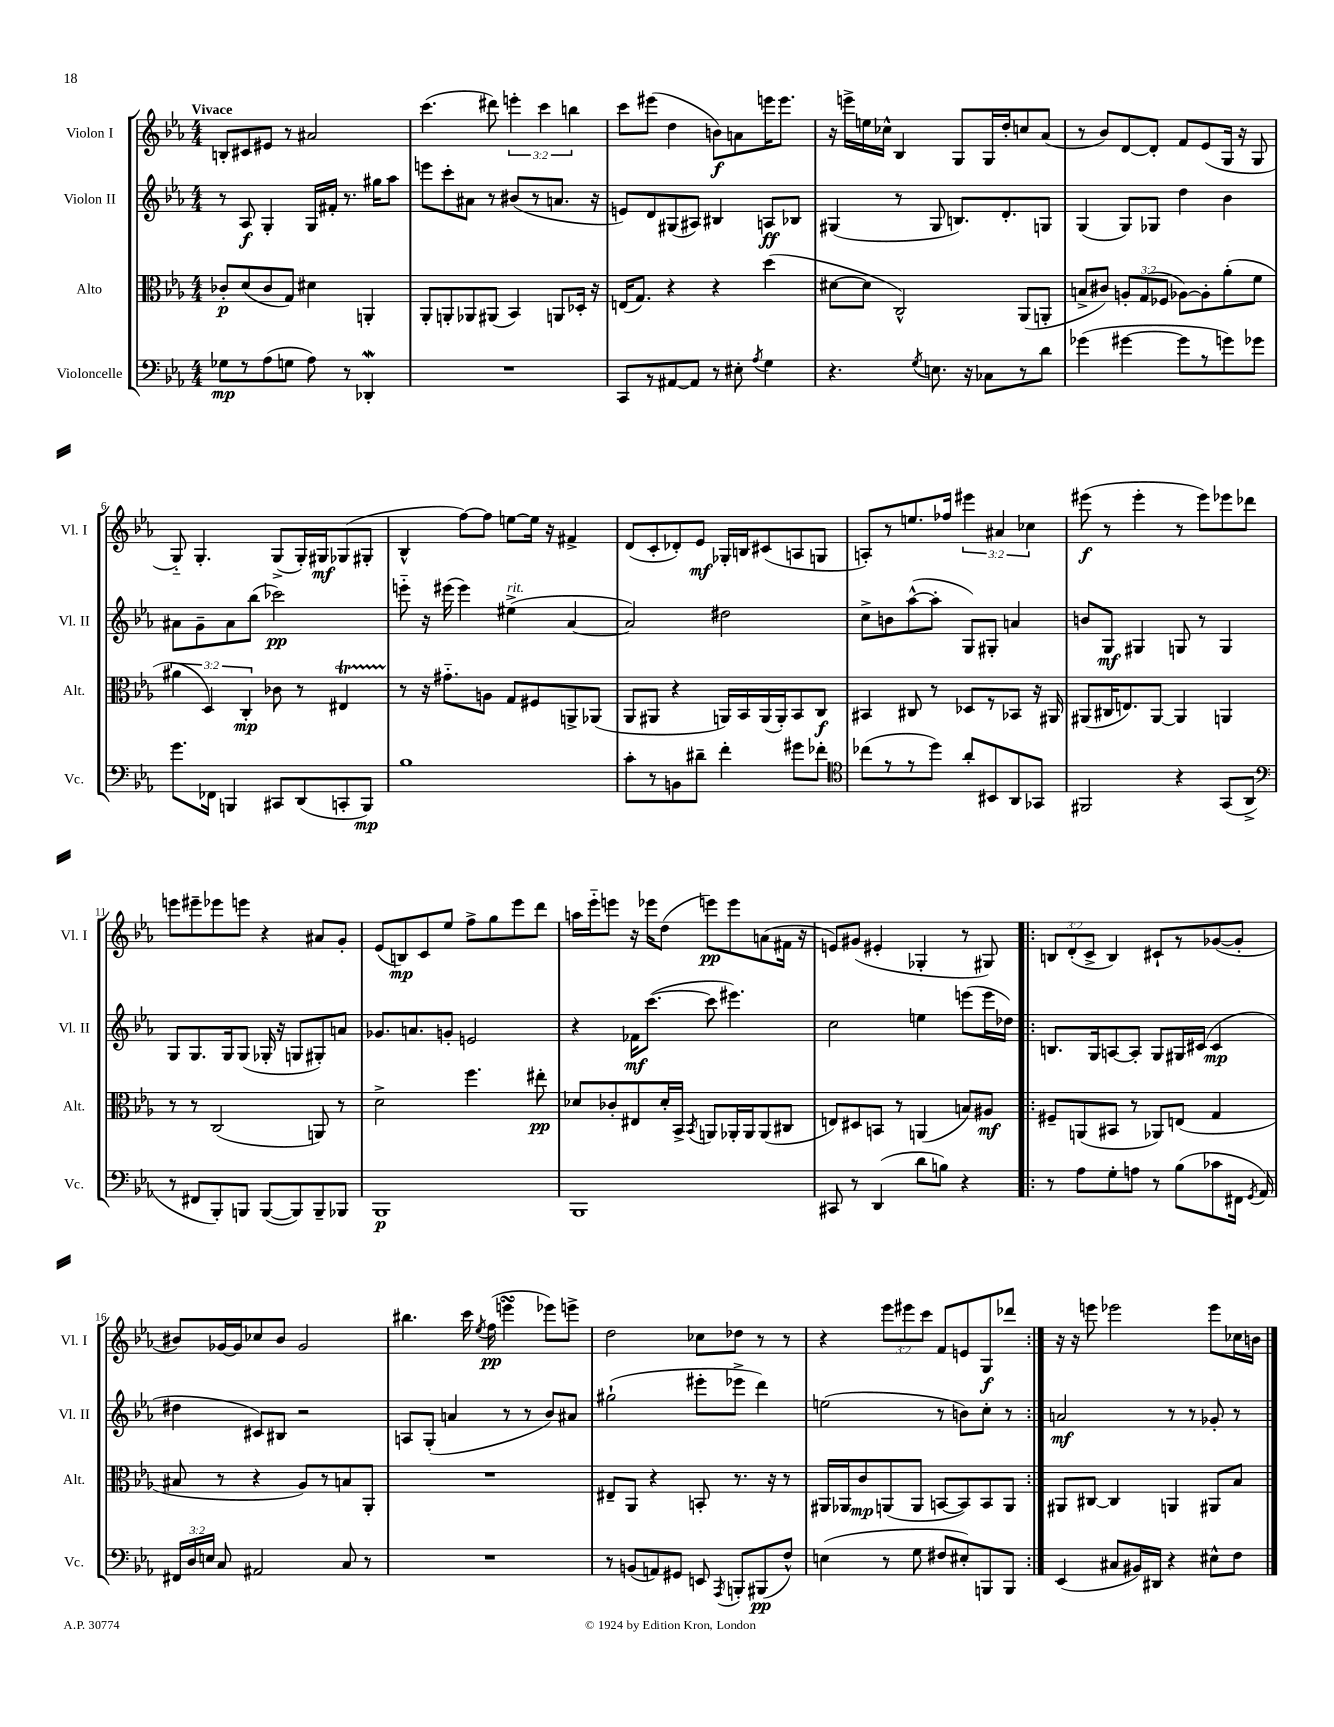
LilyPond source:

<<
\new StaffGroup <<
\new Staff = "s0" \with { instrumentName = "Violon I" shortInstrumentName = "Vl. I" } {
    \clef treble \key ees \major \numericTimeSignature \time 4/4 \override Staff.TupletNumber.text = #tuplet-number::calc-fraction-text \tempo "Vivace"
    \autoBeamOff b8[-. cis'8 eis'8] r8 ais'2 |
    c'''4.( dis'''8) \tuplet 3/2 { e'''4-. c'''4 b''4 } |
    c'''8[ eis'''8]( d''4 b'8[\f) a'8 e'''16 e'''8.] |
    r16 e'''16[-> e''16 ces''16]-^ bes4 g8[ g16 d''16-. c''8 aes'8]( |
    r8 bes'8[) d'8~ d'8]-. f'8[ ees'8( g16] r16 g8 |
    g8-_) g4.-. g8[->( g16-.) gis16\mf ges8( gis8]-. |
    bes4-^ f''8[~) f''8] e''8[~ e''16] r16 fis'4-> |
    d'8[( c'8-. des'8-.) ees'8]\mf ges16[-. b16 cis'8( a8 g8] |
    a8[-.) r8 e''8. fes''16] \tuplet 3/2 { eis'''4 ais'4 ces''4 } |
    eis'''8\f( r8 eis'''4-. r8 eis'''8[) ees'''8 des'''8] |
    e'''8[ eis'''8-- ees'''8 e'''8] r4 ais'8[ g'8]-. |
    ees'8[( b8\mp) c'8 ees''8] f''8[-> g''8 ees'''8 d'''8] |
    a''16[ ees'''16-_ e'''8] r16 ees'''16[ d''8]( e'''8[\pp) e'''8 a'8( fis'16] r16 |
    e'8[) gis'8]( eis'4-. ges4-. r8 gis8) |
    \repeat volta 2 { \tuplet 3/2 { b8[ d'8-.( c'8]-> } b4) cis'8[-! r8 ges'8~( ges'8]-. |
    bis'8[) ges'16~ ges'16 ces''8 bis'8] ges'2 |
    bis''4. c'''16 \acciaccatura { ees''8 } f''16\pp( e'''4\turn ees'''8[) e'''8]-> |
    d''2 ces''8[ des''8] r8 r8 |
    r4 \tuplet 3/2 { ees'''8[ eis'''8 c'''8] } f'8[ e'8 g8\f des'''8] | }
    r16 r16 e'''8 ees'''2 ees'''8[ ces''16 b'16] \bar "|." |
}
\new Staff = "s1" \with { instrumentName = "Violon II" shortInstrumentName = "Vl. II" } {
    \clef treble \key ees \major \numericTimeSignature \time 4/4
    \autoBeamOff r8 aes8\f g4-. g16[ fis'16]-. r8. gis''16[ aes''8] |
    e'''8[ c'''8-. ais'8] r8 bis'8[( r8 a'8.] r16 |
    e'8[) d'8 gis8( ais8]) bis4 a8[\ff bes8] |
    gis4( r8 gis8 b8.[) d'8.-. g8] |
    g4( g8[) ges8] d''4 bes'4 |
    ais'8[ g'8-- ais'8 bes''8]( ces'''2\pp) |
    e'''8-_ r16 eis'''16( eis'''4) eis''4->^\markup { \italic "rit." }( aes'4~ |
    aes'2) dis''2 |
    c''8[-> b'8 aes''8~-^( aes''8]-. g8[) gis8]-. a'4 |
    b'8[ g8]\mf gis4 g8 r8 g4 |
    g8[ g8. g16 g8]( ges16-. r16 g8[ gis8-.) a'8] |
    ges'8.[ a'8. g'8]-. e'2 |
    r4 fes'16[\mf c'''8.]~( c'''8 eis'''4.) |
    c''2 e''4 e'''8[( e'''16 des''16]) |
    \repeat volta 2 { b8.[ g16 a8~ a8]-. g8[ gis16 cis'16]( cis'4\mp |
    dis''4 cis'8[) bis8] r2 |
    a8[ g8]-.( a'4 r8 r8 bes'8[) ais'8] |
    gis''2-!( eis'''8[-. ees'''8]-> d'''4) |
    e''2( r8 b'8[) c''8]-. r8 | }
    a'2\mf r8 r8 ges'8-. r8 \bar "|." |
}
\new Staff = "s2" \with { instrumentName = "Alto" shortInstrumentName = "Alt." } {
    \clef alto \key ees \major \numericTimeSignature \time 4/4 \override Staff.TupletNumber.text = #tuplet-number::calc-fraction-text
    \autoBeamOff ces'8[-.\p d'8( ces'8 g8]) dis'4 a,4-. |
    aes,8[-. a,8-. aes,8 ais,8]( bes,4) a,8[ des16]-. r16 |
    e16[( g8.]) r4 r4 d''4( |
    dis'8[~ dis'8] c2-^) aes,8[( a,8]-. |
    b8[-> cis'8]) \tuplet 3/2 { a8[-. g8( fes8] } aes8[~) aes8-. aes'8-.( f'8] |
    \tuplet 3/2 { ais'4 d4) c4-.\mp } ces'8 r8 eis4\startTrillSpan |
    r8\stopTrillSpan r16 gis'8.[-_ a8] g8[ fis8 a,8-> aes,8]( |
    aes,8[ ais,8] r4 a,16[) bes,16 a,16( a,16-.) bes,8 c8]\f |
    bis,4 cis8 r8 des8[ r8 bes,8] r16 ais,16 |
    ais,8[( cis16 e8.) ais,8]~ ais,4 a,4 |
    r8 r8 c2( a,8) r8 |
    d'2-> f''4. eis''8-.\pp |
    des'8[ ces'8-. eis8 des'16-. bes,16]-> \acciaccatura { bes,8 } a,8[ aes,16-. aes,16 aes,8( cis8] |
    e8[) dis8 b,8] r8 a,4( b8[) ais8]\mf |
    \repeat volta 2 { fis8[-- a,8( bis,8] r8 aes,8[) e8]( g4 |
    bis8 r8 r4 aes8[) r8 b8 aes,8]-. |
    R1 |
    eis8[-- aes,8] r4 b,8-. r8. r16 r8 |
    ais,16[ aes,16 c'8\mp a,8( a,8] b,8[~ b,8) b,8 a,8] | }
    ais,8[ cis8]~ cis4 a,4 ais,8[ bes8] \bar "|." |
}
\new Staff = "s3" \with { instrumentName = "Violoncelle" shortInstrumentName = "Vc." } {
    \clef bass \key ees \major \numericTimeSignature \time 4/4 \override Staff.TupletNumber.text = #tuplet-number::calc-fraction-text
    \autoBeamOff ges8[\mp r8 aes8( g8] aes8) r8 des,4-.\mordent |
    R1 |
    c,8[ r8 ais,8~ ais,8] r8 eis8-. \acciaccatura { aes8 } g4 |
    r4. \acciaccatura { g8 } e8. r16 ces8[ r8 d'8] |
    ges'4( gis'4~ gis'8[ r8 g'8) ges'8] |
    g'8.[ fes,16] b,,4 cis,8[ d,8( c,8-. b,,8]\mp) |
    bes1 |
    c'8[-. r8 b,8 dis'8]-- f'4-. gis'8[ fes'8]-. |
    \clef tenor ces''8[( r8 r8 d''8]) aes'8[-. bis,8 aes,8 ges,8] |
    fis,2 r4 g,8[( aes,8]-> |
    \clef bass r8 fis,8[ bes,,8-.) b,,8] b,,8[~( b,,8) b,,8-- bes,,8] |
    bes,,1\p |
    bes,,1 |
    cis,8 r8 d,4( d'8[ b8]) r4 |
    \repeat volta 2 { r8 aes8[ g8-. a8] r8 bes8[( ces'8 fis,16] \acciaccatura { g,8 } aes,16) |
    \tuplet 3/2 { fis,16[ d16 e16] } c8 ais,2 c8 r8 |
    R1 |
    r8 b,8[( a,8) gis,8] e,8 \acciaccatura { aes,,8 } b,,8[-. bis,,8\pp( f8]-^) |
    e4( r8 g8 fis8[ eis8-.) b,,8 b,,8] | }
    ees,4( cis8[ bis,16) dis,16] r4 eis8[-^ f8] \bar "|." |
}
>>
>>
